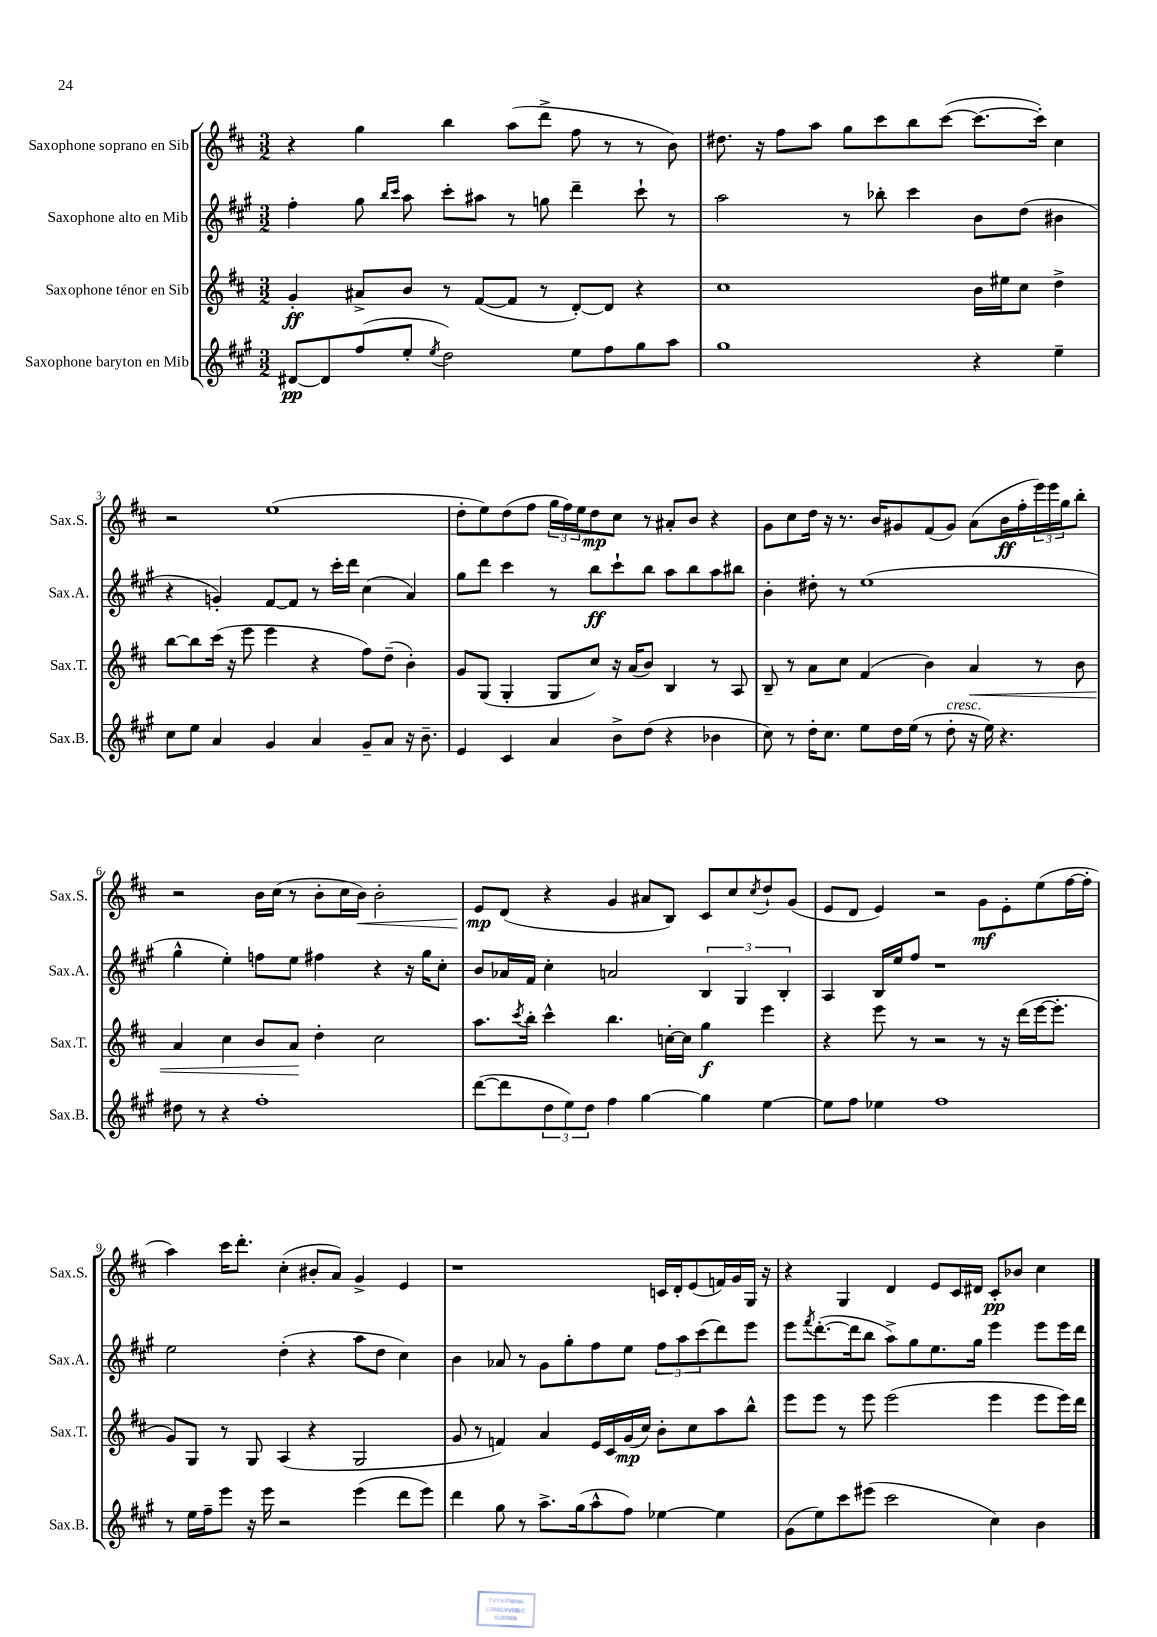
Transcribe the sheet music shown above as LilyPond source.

<<
\new StaffGroup <<
\new Staff = "s0" \with { instrumentName = "Saxophone soprano en Sib" shortInstrumentName = "Sax.S." } {
    \clef treble \key d \major \numericTimeSignature \time 3/2
    r4 g''4 b''4 a''8( d'''8-> fis''8 r8 r8 b'8) |
    dis''8. r16 fis''8 a''8 g''8 cis'''8 b''8 cis'''8~( cis'''8.~ cis'''16-.) cis''4 |
    r2 e''1( |
    d''8-. e''8) d''8( fis''8 \tuplet 3/2 { g''16 fis''16) e''16 } d''8\mp cis''8 r8 ais'8-. b'8 r4 |
    g'8 cis''8 d''16 r16 r8. b'16 gis'8 fis'8( gis'8) a'8( b'16\ff fis''16-. \tuplet 3/2 { e'''16) e'''16 g''16 } b''8-. |
    r2 b'16 cis''16( r8 b'8-. cis''16 b'16\<) b'2-. |
    e'8\mp\! d'8( r4 g'4 ais'8 b8) cis'8 cis''8 \acciaccatura { cis''8 } d''8-! g'8( |
    e'8 d'8 e'4) r2 g'8\mf e'8-. e''8( fis''16~ fis''16-. |
    a''4) cis'''16 d'''8.-. cis''4-.( bis'8-. a'8) g'4-> e'4 |
    r1 c'16 d'16-. e'8( f'16) g'16 g16 r16 |
    r4 g4 d'4 e'8 cis'16 dis'16 cis'8-.\pp bes'8 cis''4 \bar "|." |
}
\new Staff = "s1" \with { instrumentName = "Saxophone alto en Mib" shortInstrumentName = "Sax.A." } {
    \clef treble \key a \major \numericTimeSignature \time 3/2
    fis''4-. gis''8 \grace { b''16 cis'''16 } a''8 cis'''8-. ais''8 r8 g''8 d'''4-- cis'''8-! r8 |
    a''2 r8 bes''8-. cis'''4 b'8 d''8( bis'4 |
    r4 g'4-.) fis'8~ fis'8 r8 cis'''16-. d'''16 cis''4( a'4) |
    gis''8 d'''8 cis'''4 r8 b''8\ff cis'''8-! b''8 a''8 b''8 a''8 bis''8 |
    b'4-. dis''8-. r8 e''1( |
    gis''4-^ e''4-.) f''8 e''8 fis''4 r4 r16 gis''16 cis''8-. |
    b'8 aes'16 fis'16 cis''4-. a'2 \tuplet 3/2 { b4 gis4 b4-. } |
    a4 b16 e''16 fis''8 r1 |
    e''2 d''4-.( r4 a''8 d''8 cis''4) |
    b'4 aes'8 r8 gis'8 gis''8-. fis''8 e''8 \tuplet 3/2 { fis''8 a''8 cis'''8( } d'''8) e'''8 |
    e'''8 \acciaccatura { fis'''8 } d'''8.~-.( d'''16 b''8 a''8->) gis''8 e''8. gis''16 e'''4 e'''8 e'''16 d'''16 \bar "|." |
}
\new Staff = "s2" \with { instrumentName = "Saxophone ténor en Sib" shortInstrumentName = "Sax.T." } {
    \clef treble \key d \major \numericTimeSignature \time 3/2
    g'4-.\ff ais'8-> b'8 r8 fis'8~( fis'8 r8 d'8~-.) d'8 r4 |
    cis''1 b'16 eis''16 cis''8 d''4-> |
    b''8~ b''8 cis'''16( r16 e'''8 e'''4 r4 fis''8) d''8--( b'4-.) |
    g'8 g8( g4-. g8 cis''8) r16 a'16( b'8) b4 r8 a8 |
    b8-- r8 a'8 cis''8 fis'4( b'4) a'4\< r8 b'8 |
    a'4 cis''4 b'8 a'8\! d''4-. cis''2 |
    a''8. \acciaccatura { cis'''8 } b''16-. cis'''4-^ b''4. c''16~-. c''16 g''4\f e'''4 |
    r4 e'''8 r8 r2 r8 r16 d'''16( e'''16~ e'''8.-. |
    g'8) g8 r8 g8 a4( r4 g2 |
    g'8 r8 f'4) a'4 e'16 cis'16 g'16\mp( cis''16) b'8-. cis''8 a''8 b''8-^ |
    e'''8 e'''8 r8 e'''8 e'''2( e'''4 e'''8 e'''16) d'''16 \bar "|." |
}
\new Staff = "s3" \with { instrumentName = "Saxophone baryton en Mib" shortInstrumentName = "Sax.B." } {
    \clef treble \key a \major \numericTimeSignature \time 3/2
    dis'8~\pp dis'8 fis''8( e''8-. \acciaccatura { e''8 } d''2) e''8 fis''8 gis''8 a''8 |
    gis''1 r4 e''4-- |
    cis''8 e''8 a'4 gis'4 a'4 gis'8-- a'8 r16 b'8.-- |
    e'4 cis'4 a'4 b'8-> d''8( r4 bes'4 |
    cis''8) r8 d''16-. cis''8. e''8 d''16 e''16( r8 d''8-.^\markup { \italic "cresc." } r16 e''16) r4. |
    dis''8 r8 r4 fis''1-. |
    d'''8~( d'''8 \tuplet 3/2 { d''8 e''8) d''8 } fis''4 gis''4~ gis''4 e''4~ |
    e''8 fis''8 ees''4 fis''1 |
    r8 e''16 fis''16-- e'''8 r16 e'''16 r2 e'''4( d'''8 e'''8) |
    d'''4 gis''8 r8 a''8.-> gis''16( a''8-^ fis''8) ees''4~ ees''4 |
    gis'8( e''8) cis'''8 eis'''8( cis'''2 cis''4) b'4 \bar "|." |
}
>>
>>
